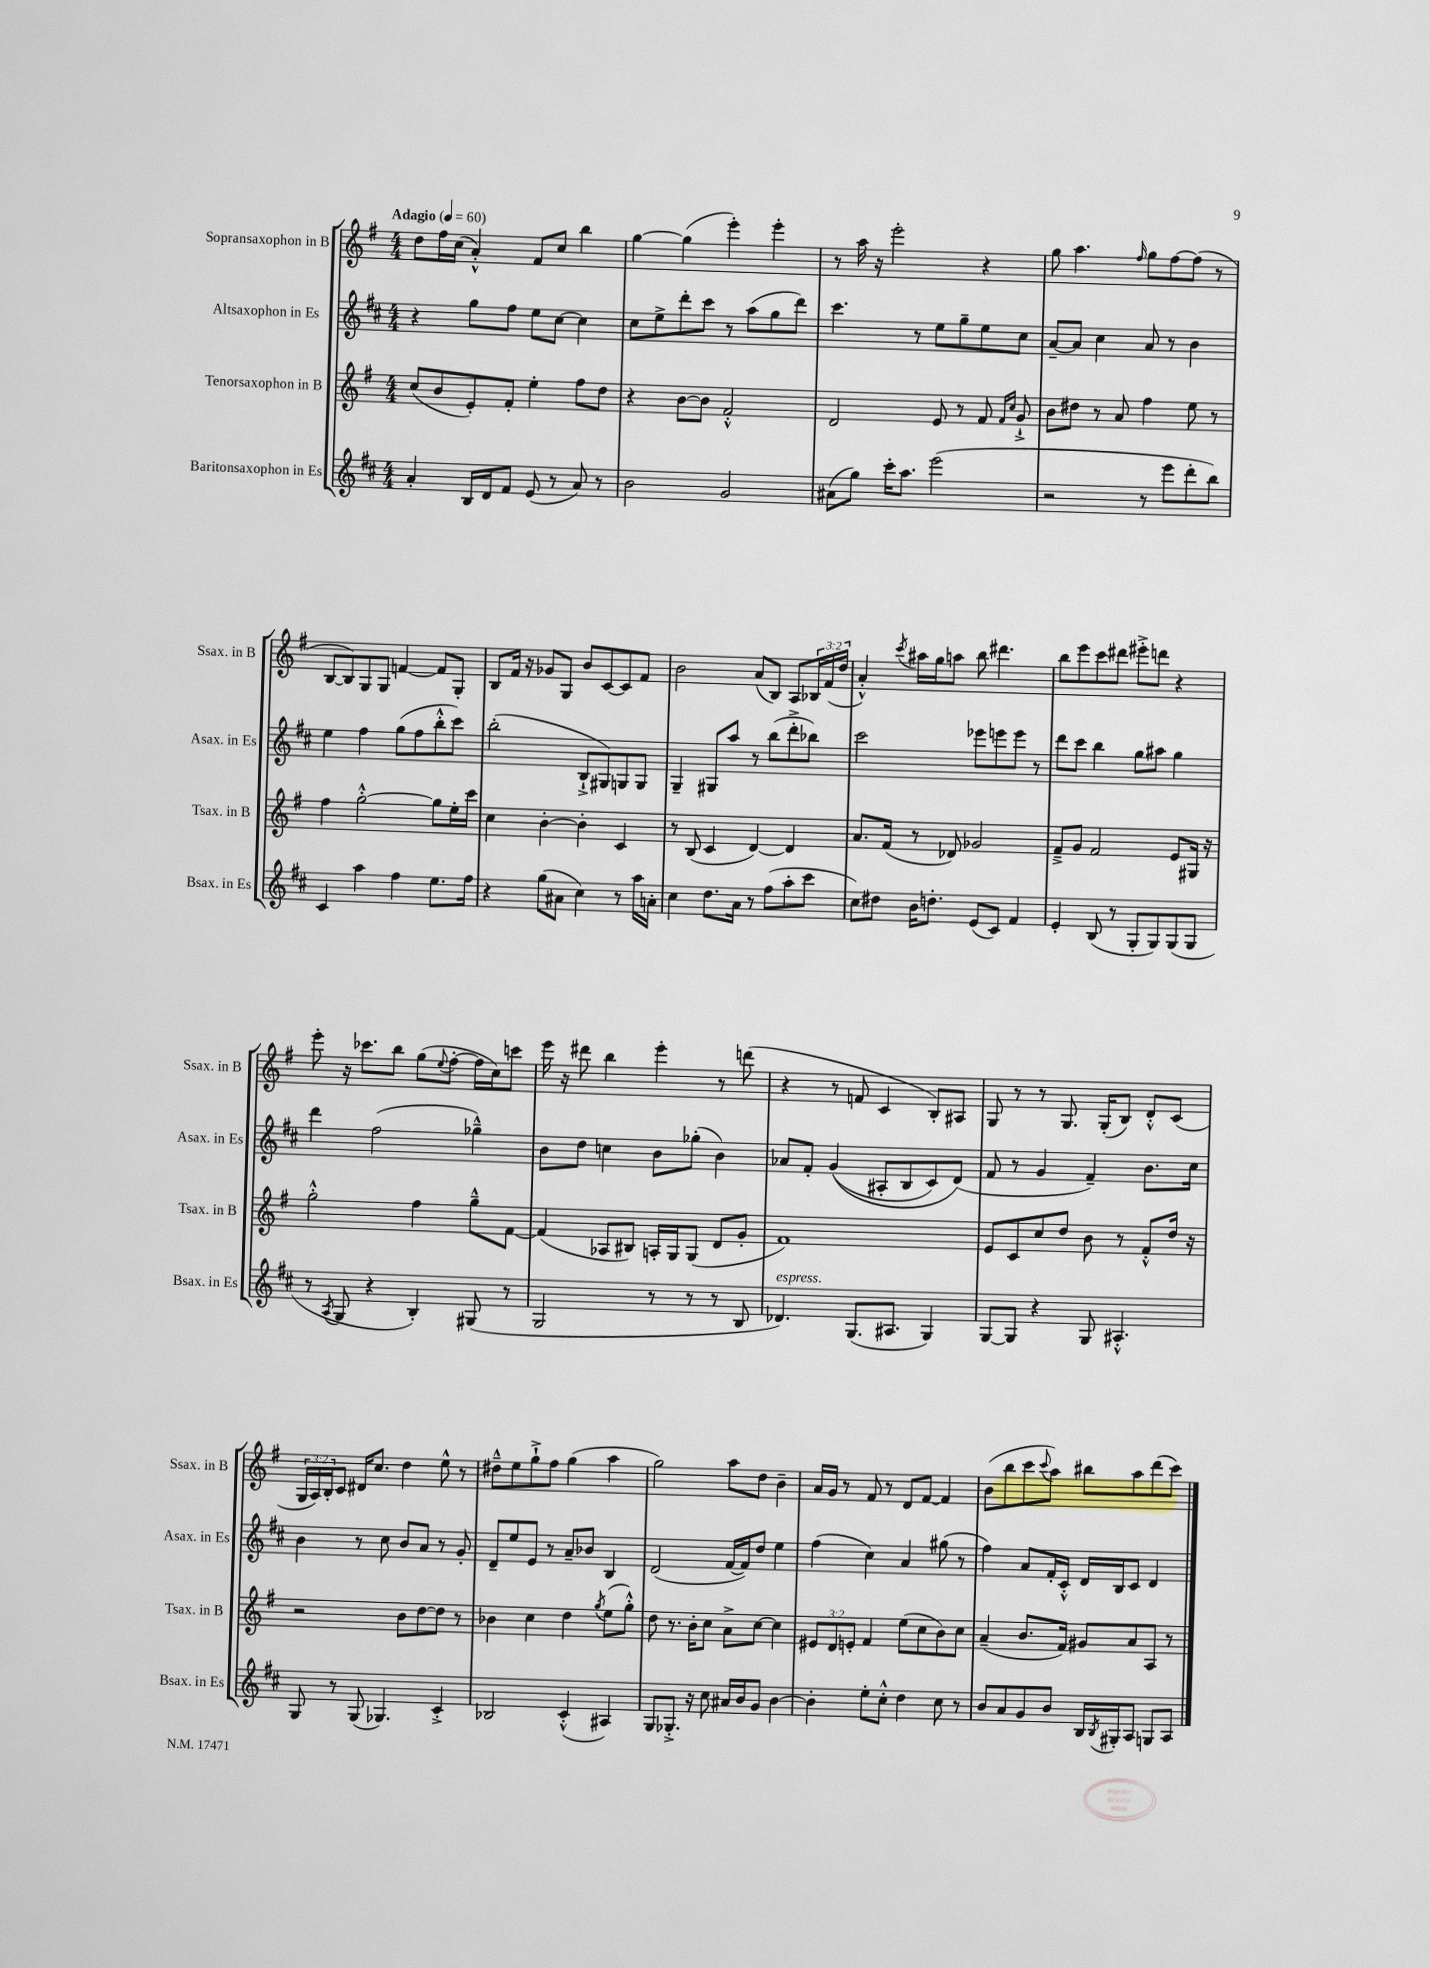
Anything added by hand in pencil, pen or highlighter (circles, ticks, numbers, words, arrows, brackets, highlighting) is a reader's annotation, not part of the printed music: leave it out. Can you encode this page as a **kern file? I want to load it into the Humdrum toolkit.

**kern	**kern	**kern	**kern
*staff4	*staff3	*staff2	*staff1
*clefG2	*clefG2	*clefG2	*clefG2
*k[f#c#]	*k[f#]	*k[f#c#]	*k[f#]
*M4/4	*M4/4	*M4/4	*M4/4
*MM60	*MM60	*MM60	*MM60
4a'	(8cc	4r	8dd
.	8b	.	16ff#
.	.	.	(16cc
16B	8e')	8gg	4a'^^)
16d	.	.	.
8f#	8f#'	8ff#	.
(8e	4ee'	8ee	8f#
8r	.	[8cc#	8cc
8a)	8ff#	4cc#]	4bb
8r	8dd	.	.
=	=	=	=
2b	4r	8cc#	[4gg
.	.	8ee^	.
.	[8b	8ddd'	(4gg]
.	8b]	8ccc#	.
2g	2f#'^^	8r	4eee')
.	.	(8aa	.
.	.	8gg	4eee'
.	.	8ddd)	.
=	=	=	=
(8a#	2d	4.ccc#	8r
8gg)	.	.	16aa
.	.	.	16r
16ccc#'	.	.	2eee'
8.aa	.	.	.
.	.	8r	.
(2eee	8e	8ee	.
.	8r	8gg~	.
.	8f#	8ee	4r
.	16qqf#	.	.
.	16qqcc	.	.
.	8g`^	8cc#	.
=	=	=	=
2r	8b	[8a~	8gg
.	8dd#	8a]	4.aa
.	8r	4cc#	.
.	8a	.	.
.	.	.	16qqff#
8r	4ff#	8a	8gg
8eee	.	8r	[8ff#
8ddd'	8ee	4b	(8ff#]
8bb)	8r	.	8r
=	=	=	=
4c#	4ff#	4ee	[8B
.	.	.	8B])
4aa	[2gg'^^	4ff#	8G
.	.	.	8G
4ff#	.	(8gg	[4f
.	.	8ff#	.
8.ee	8gg]	8bb'^^	8f]
.	16ee'	8ccc#)	8G'
16ff#	16ccc	.	.
=	=	=	=
4r	4cc	(2bb'	8B
.	.	.	16f#
.	.	.	16r
(8gg	[4b'	.	8g-
8a#	.	.	8G
4cc#)	4b']	8B`^	8b
.	.	8G#)	[8c
8r	4c	8G	8c]
16aa	.	8G	8f#
16a'	.	.	.
=	=	=	=
4cc#	8r	4G~	2b
.	(8B	.	.
8.dd	4c	8G#	.
.	.	8aa	.
16a	.	.	.
8r	[4d)	8r	(8a
(8ff#	.	(8bb	8B)
8aa'	4d]	8ddd'^	8A
8ccc#	.	8bb-)	24B-
.	.	.	(24f#
.	.	.	24dd
=	=	=	=
8cc#)	8.a	2ccc#	4a'^^)
8dd#	.	.	.
.	(16f#	.	.
.	.	.	8qccc
16b	8r	.	16aa#
8.dd'	.	.	16gg
.	8d-)	.	8aa
(8e	2g-	8eee-	8bb
8c#)	.	8eee	4.ddd#
4f#	.	8eee	.
.	.	8r	.
=	=	=	=
4e'	8f#~^	8ddd	8bb
.	8g	8ccc#	8eee
(8B	2f#	4bb	8ccc
8r	.	.	8ddd#
8G'	.	8gg	8eee#'^
8G)	.	8aa#	8ddd
(8G	8e	4gg	4r
8G	16G#	.	.
.	16r	.	.
=	=	=	=
8r	2gg'^^	4ddd	8eee'
8qA	.	.	.
8G	.	.	16r
.	.	.	8.ccc-
4r	.	(2ff#	.
.	.	.	8bb
4B')	4ff#	.	(8gg
.	.	.	8qqee
.	.	.	[8ff#'
(8G#	8gg~^^	4gg-~^^)	16ff#]
.	.	.	16cc)
8r	[8f#	.	8ccc
=	=	=	=
2G	(4f#]	8b	16eee
.	.	.	16r
.	.	8dd	8ddd#
.	8A-	4cc	4bb
.	8B#)	.	.
8r	16A'	8b	4eee'
.	16G	.	.
8r	(8G	(8gg-'	.
8r	8d	4b)	8r
8B	8g'	.	(8ddd
=	=	=	=
4.d-)	1f#)	8a-	4r
.	.	8f#'	.
.	.	&((4g	8r
(8.G	.	.	8f
.	.	8A#'	4c
8.A#	.	.	.
.	.	8B	.
4G)	.	8c#)	8B')
.	.	(8d&)	8A#
=	=	=	=
[8G	8e	8f#	8G
8G]	8c	8r	8r
4r	8cc	4g	8r
.	8dd	.	8.G
8G	8b	4f#~)	.
.	.	.	(16G'
4.A#'^^	8r	.	8B)
.	8f#'^^	8.b	8d'^^
.	16dd	.	(8c
.	16r	16cc#	.
=	=	=	=
8G	2r	4b	24G
.	.	.	24A)
.	.	.	24B'
8r	.	.	8c
(8G	.	8r	16d#
.	.	.	8.cc
4.G-)	.	8cc#	.
.	8b	8b	4dd
.	[8dd	8a	.
4c#'^	8dd]	8r	8ee^^
.	8r	8g'	8r
=	=	=	=
2B-	4b-	8d~	8dd#~^^
.	.	8ee	8ee
.	4cc	8e	8gg`^
.	.	8r	8ff#
(4c#'^^	4dd	8a~	(4gg
.	.	8b-	.
.	8qgg	.	.
4A#)	(8ee	4B	4aa
.	8gg'^^)	.	.
=	=	=	=
8G	8dd	(2d	2gg)
8.G-'^	8.r	.	.
16r	16b'	.	.
8cc#	8cc	.	.
16a#	8a^	[16f#	8aa
16b	.	16f#])	.
8g	[8cc	8dd	8dd
[4b	4cc]	4ee	4b~
=	=	=	=
4b']	12e#	(4ff#	16a
.	.	.	16g
.	12d	.	.
.	.	.	8r
.	12e'	.	.
8ee'	4f#	4cc#)	8f#
8cc#'^^	.	.	8r
4dd	(8ee	4a	8d
.	8cc	.	[8f#
8cc#	8b)	(8gg#	4f#]
8r	8cc	8r	.
=	=	=	=
8b	(4a~	4ff#)	(8b
8a	.	.	8bb
8g	8.b	8a	8ccc
.	.	.	8qqccc
8b	.	16f#'	8aa)
.	16f#)	16c#'^^	.
16B	8g#	16d	8bb#
8qB	.	.	.
16G#'	.	16B	.
8A	8a	8c#	8aa
8G	8A	4d	(8ddd
8A	8r	.	8ccc)
==	==	==	==
*-	*-	*-	*-
